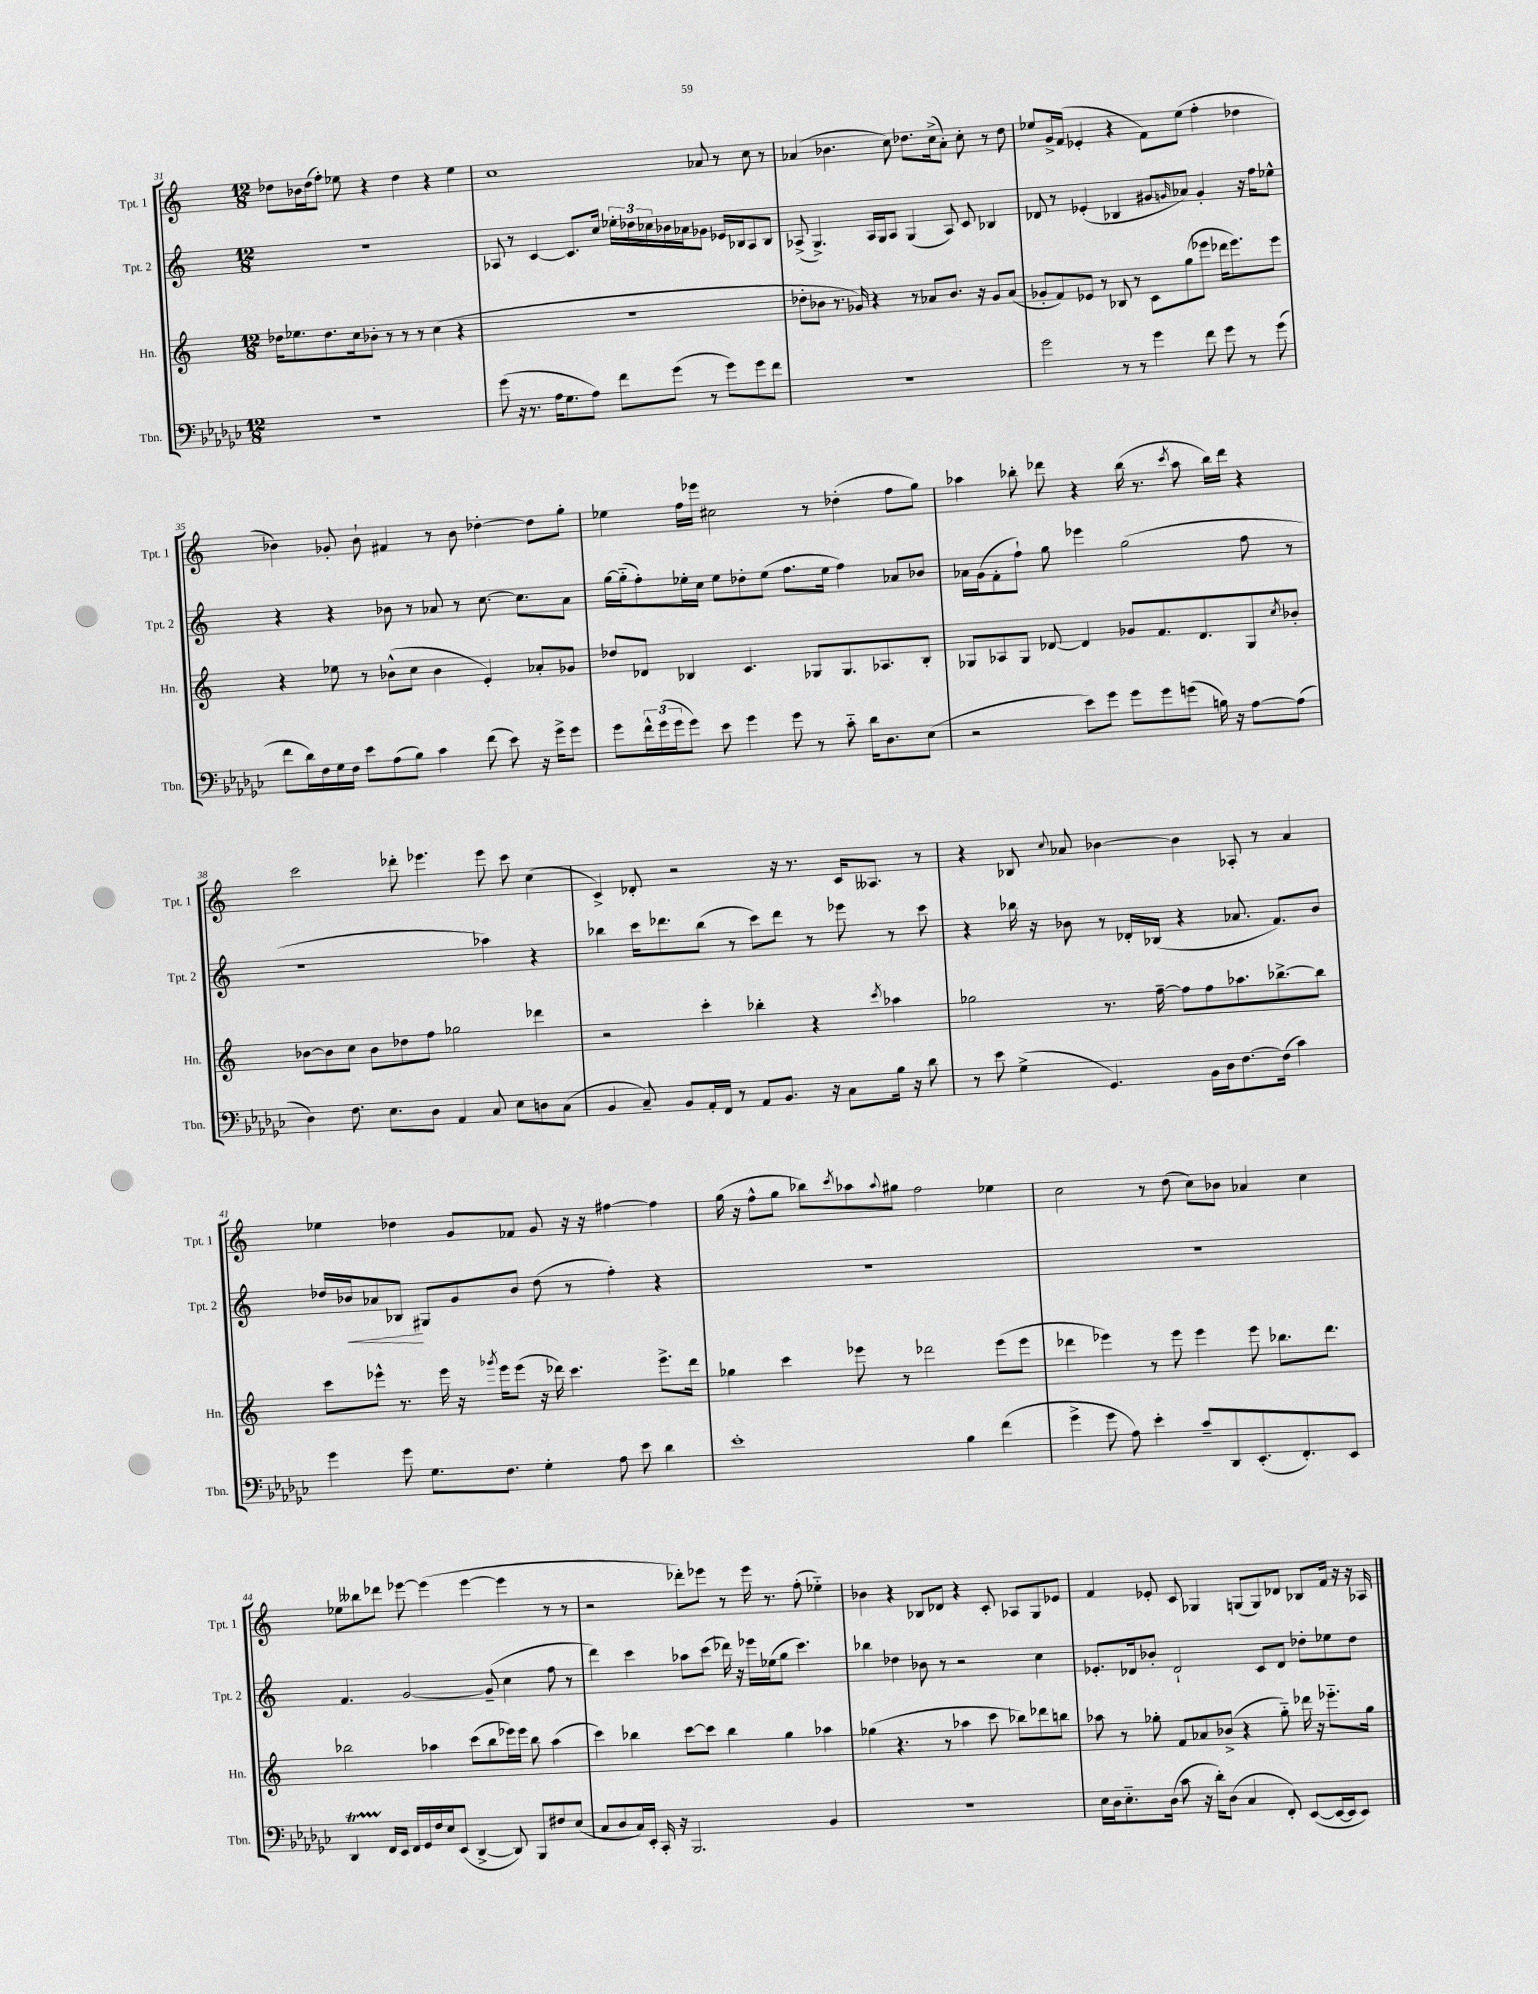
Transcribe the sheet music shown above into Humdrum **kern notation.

**kern	**kern	**kern	**kern
*staff4	*staff3	*staff2	*staff1
*clefF4	*clefG2	*clefG2	*clefG2
*k[b-e-a-d-g-c-]	*k[]	*k[]	*k[]
*M12/8	*M12/8	*M12/8	*M12/8
1.r	16dd-	1.r	8dd-
.	8.ee-	.	.
.	.	.	16b-
.	.	.	(16dd-
.	8.dd-	.	8ff')
.	.	.	8ee-
.	16cc	.	.
.	8b-'	.	4r
.	8r	.	.
.	8r	.	4dd-
.	8r	.	.
.	(4cc	.	4r
.	4r	.	4ee-
=	=	=	=
(8g-	1.r	8A-	1cc
16r	.	8r	.
8.r	.	.	.
.	.	[4c	.
16A-	.	.	.
8.G-	.	.	.
.	.	8.c]	.
8A-)	.	.	.
.	.	16cc	.
8f	.	24ee-'	.
.	.	24dd-	.
.	.	24cc-	.
(8g-	.	16b-	.
.	.	16a-	.
8r	.	8g-	8a-
8g-)	.	16e-	8r
.	.	16B-	.
8g-	.	8A-	8cc
8f	.	8B-	8r
=	=	=	=
1.r	8dd-'	(8A-^	(4a-
.	8b-	4.G^)	.
.	8.r	.	4.b-
.	16g-)	.	.
.	4r	16A-	.
.	.	16G	.
.	.	8A-	8cc)
.	8r	(4G	8.dd-
.	8a-	.	.
.	.	.	(16cc^
.	8.b-	8A-)	8a-')
.	.	8c	8cc'
.	16r	.	.
.	8g-	4B-	8r
.	(8a-	.	8dd-
=	=	=	=
2g-	8g-'	8d-	8ee-
.	8f)	8r	16g^
.	.	.	(16f
.	8e-	(4e-'	4e-'
.	8r	.	.
8r	8B-	4B-	4r
8r	8r	.	.
4g-	8c	8g#	8f)
.	.	16qqg	.
.	(8gg	8a-)	(8ee-
8f	8eee-	4g'	4ff'
8g-	16ddd-	.	.
.	8.eee-)	.	.
8r	.	16r	4dd-
.	.	16ff	.
(8g-	8eee-	8ee-^^	.
=	=	=	=
8f	4r	4r	4b-)
16d-)	.	.	.
16F	.	.	.
16G-	8ee-	4r	8g-'
16F	.	.	.
8e-	8r	.	8b-`
(8A-	(8b-^^	8b-	4f#
8B-)	8cc	8r	.
4c-	4b-	8a-	8r
.	.	8r	8b-
(8f	4e')	[8.cc	[4dd-'
8e-)	.	.	.
.	.	8.cc]	.
16r	8a-'	.	8dd-]
16g-^	.	.	.
8g-	8g-	8a-	8gg'
=	=	=	=
8g-	8dd-	[16gg	4ee-
.	.	(16gg'~]	.
24f^^	8d-	8ff')	.
(24g-	.	.	.
24g-	.	.	.
8g-)	4B-	16ee-'	16ff
.	.	16cc	16eee-
8e-	.	8ee-	2cc#
4g-	4.c	8dd-'	.
.	.	(8ee-	.
8g-	.	8.ff	.
8r	8G-	.	8r
.	.	16ee-	.
8c-'~	8.G-	4ff)	(4dd-'
16d-	.	.	.
8.D-	8.A-	.	.
.	.	8a-	8ff
(8E-	8B-'	8b-	8gg)
=	=	=	=
2r	8G-	16a-	4aa-
.	.	(16g	.
.	8A-	8f'	.
.	8G-	8ff`)	8bb-'
.	[8d-	8gg	8ddd-
8e-)	4d-]	4eee-	4r
8g-	.	.	.
8g-	8g-	(2gg	(16bb-
.	.	.	8.r
8g-	8.f	.	.
.	.	.	8qccc
(8g	.	.	8aa-
.	8.d-	.	.
16B)	.	.	16bb-)
16r	.	.	16ddd-
[8A-	8G-	8ff	4r
.	8qcc	.	.
(8A-]	8b-'	8r	.
=	=	=	=
4D-)	[8b-	1r	2ccc
.	8b-]	.	.
8.F	8cc	.	.
.	8b-	.	.
8.E-	.	.	.
.	8dd-	.	8ddd-'
8D-	8ff	.	4.eee-
4AA-	2gg-	.	.
8C-	.	4aa-)	8eee-
8E-	.	.	8ccc
8D	4ddd-	4r	(4cc
(8C-	.	.	.
=	=	=	=
4BB-	2r	4bb-	4c^)
8C-~)	.	16ccc	8d-'
.	.	8.ddd-	.
8BB-	.	.	2r
16AA-'	4ccc'	(8bb-	.
16FF	.	.	.
8r	.	8r	.
8AA-	4bb-'	8ccc)	.
8.BB-	.	8ddd-	16r
.	.	.	8.r
.	4r	8r	.
16r	.	.	.
8C-	.	8eee-	16c
.	.	.	8.A--
.	8qccc	.	.
16B-	4aa-	8r	.
16r	.	.	.
8d-	.	8ccc	8r
=	=	=	=
8r	2gg-	4r	4r
8e-	.	.	.
(4G-^	.	16bb-	8B-
.	.	16r	.
.	.	.	8qqcc
.	.	8b-	8a-
4.GG-)	8.r	8r	[4b-
.	.	16d-'	.
.	[16ff~	(16B-	.
.	8ff]	4r	4b-]
16BB-	8ff	.	.
16D-	.	.	.
[8.F	8.aa-	8.a-	8A-'
.	.	.	8r
(16F]	[8.bb-^	8.f)	.
4c-)	.	.	4a-
.	8bb-]	8b-	.
=	=	=	=
4g-	8ccc	16dd-	4ee-
.	.	16b-	.
.	8eee-^^	8a-	.
8g-	8.r	8B-	4dd-
8.G-	.	8G#	.
.	16eee-	.	.
.	16r	8g	8g
.	8qggg-	.	.
8.F	16eee-	.	.
.	(8eee-	8b-	8f-
4G-'	16r	(8dd-	8g
.	16ddd-)	.	.
.	4.ccc	8r	16r
.	.	.	16r
8A-	.	4ff')	[4ff#
8e-	.	.	.
4d-	8.eee-^	4r	4ff#]
.	16ddd-	.	.
=	=	=	=
1e-'	4gg-	1.r	(16gg
.	.	.	16r
.	.	.	8ff^^
.	4ccc	.	8gg
.	.	.	8bb-)
.	.	.	8qccc
.	8eee-	.	8aa-
.	.	.	8qqaa-
.	8r	.	8gg#
.	2ddd-	.	2ff
4B-	.	.	.
(4f	(8eee-	.	4ee-
.	8eee-	.	.
=	=	=	=
4g-^	4ddd-	1.r	2cc
8g-	4eee-)	.	.
8A-)	.	.	.
4e-'	8r	.	8r
.	8eee-	.	(8dd
8c-~	4eee-	.	8cc)
8DD-	.	.	8b-
(8.EE-'	8eee-	.	4a-
.	8.bb-	.	.
8.FF')	.	.	.
.	.	.	4cc
.	8.ddd-	.	.
8EE-	.	.	.
=	=	=	=
4DD-	2bb-	4.f	8ee-
.	.	.	8bb--
16FF	.	.	8ddd-
16EE-	.	.	.
16FF	.	[2g	[8eee-
16GG-	.	.	.
16F	4aa-	.	(4eee-]
16E-	.	.	.
(8EE-	.	.	.
[4DD-^	(8ccc	.	[4eee-
.	8bb-	(8g~]	.
8DD-])	16eee-)	4cc	4eee-]
.	16eee-	.	.
8BBB-	8bb-	.	.
8F#	(4aa-	8ff	8r
(8E-	.	8r	8r
=	=	=	=
8C-	4ccc)	4ddd)	2r
8D-	.	.	.
16C-)	4bb-	4ccc	.
16EE-'	.	.	.
16CC-'	.	.	.
16r	.	.	.
2.BBB-	[8ccc	8aa-	8ddd-')
.	8ccc]	(8ccc	8eee-
.	4bb-	16ddd-)	8r
.	.	16r	.
.	.	16eee-	16eee-
.	.	(16ee-	8.r
.	4gg	8gg	.
.	.	4.ccc)	(8ff'
4BB-	4aa-	.	4ee-'~)
=	=	=	=
1.r	(4gg-	4bb-	4b-
.	4.r	4dd-	4r
.	.	8b-	8B-
.	8r	8r	8d-
.	4aa-	2r	4r
.	8ccc	.	8c'
.	8bb-)	.	8A-
.	8ddd-	4cc	8G
.	8bb	.	8e-
=	=	=	=
16E-	8aa-	8.e-'	4f
16D-	.	.	.
8.E-'~	8r	.	.
.	.	16d-	.
.	8gg-'	8b-'	8e-'
(16D-	.	.	.
8c-	8f	2d-`	8c
16r	8a-	.	4G-
16d-')	.	.	.
(8D-	(8b-^	.	.
4C-	4r	.	(8G
.	.	8c	8G)
8FF')	8gg-'~)	8d-	8d-
([8EE-	16ddd-	8dd-'	8B-
.	16r	.	.
16EE-_	8.eee-'~	8ee-	16f
16EE-]	.	.	16r
8EE-)	.	8dd-	16r
.	16gg-	.	16A-
==	==	==	==
*-	*-	*-	*-
